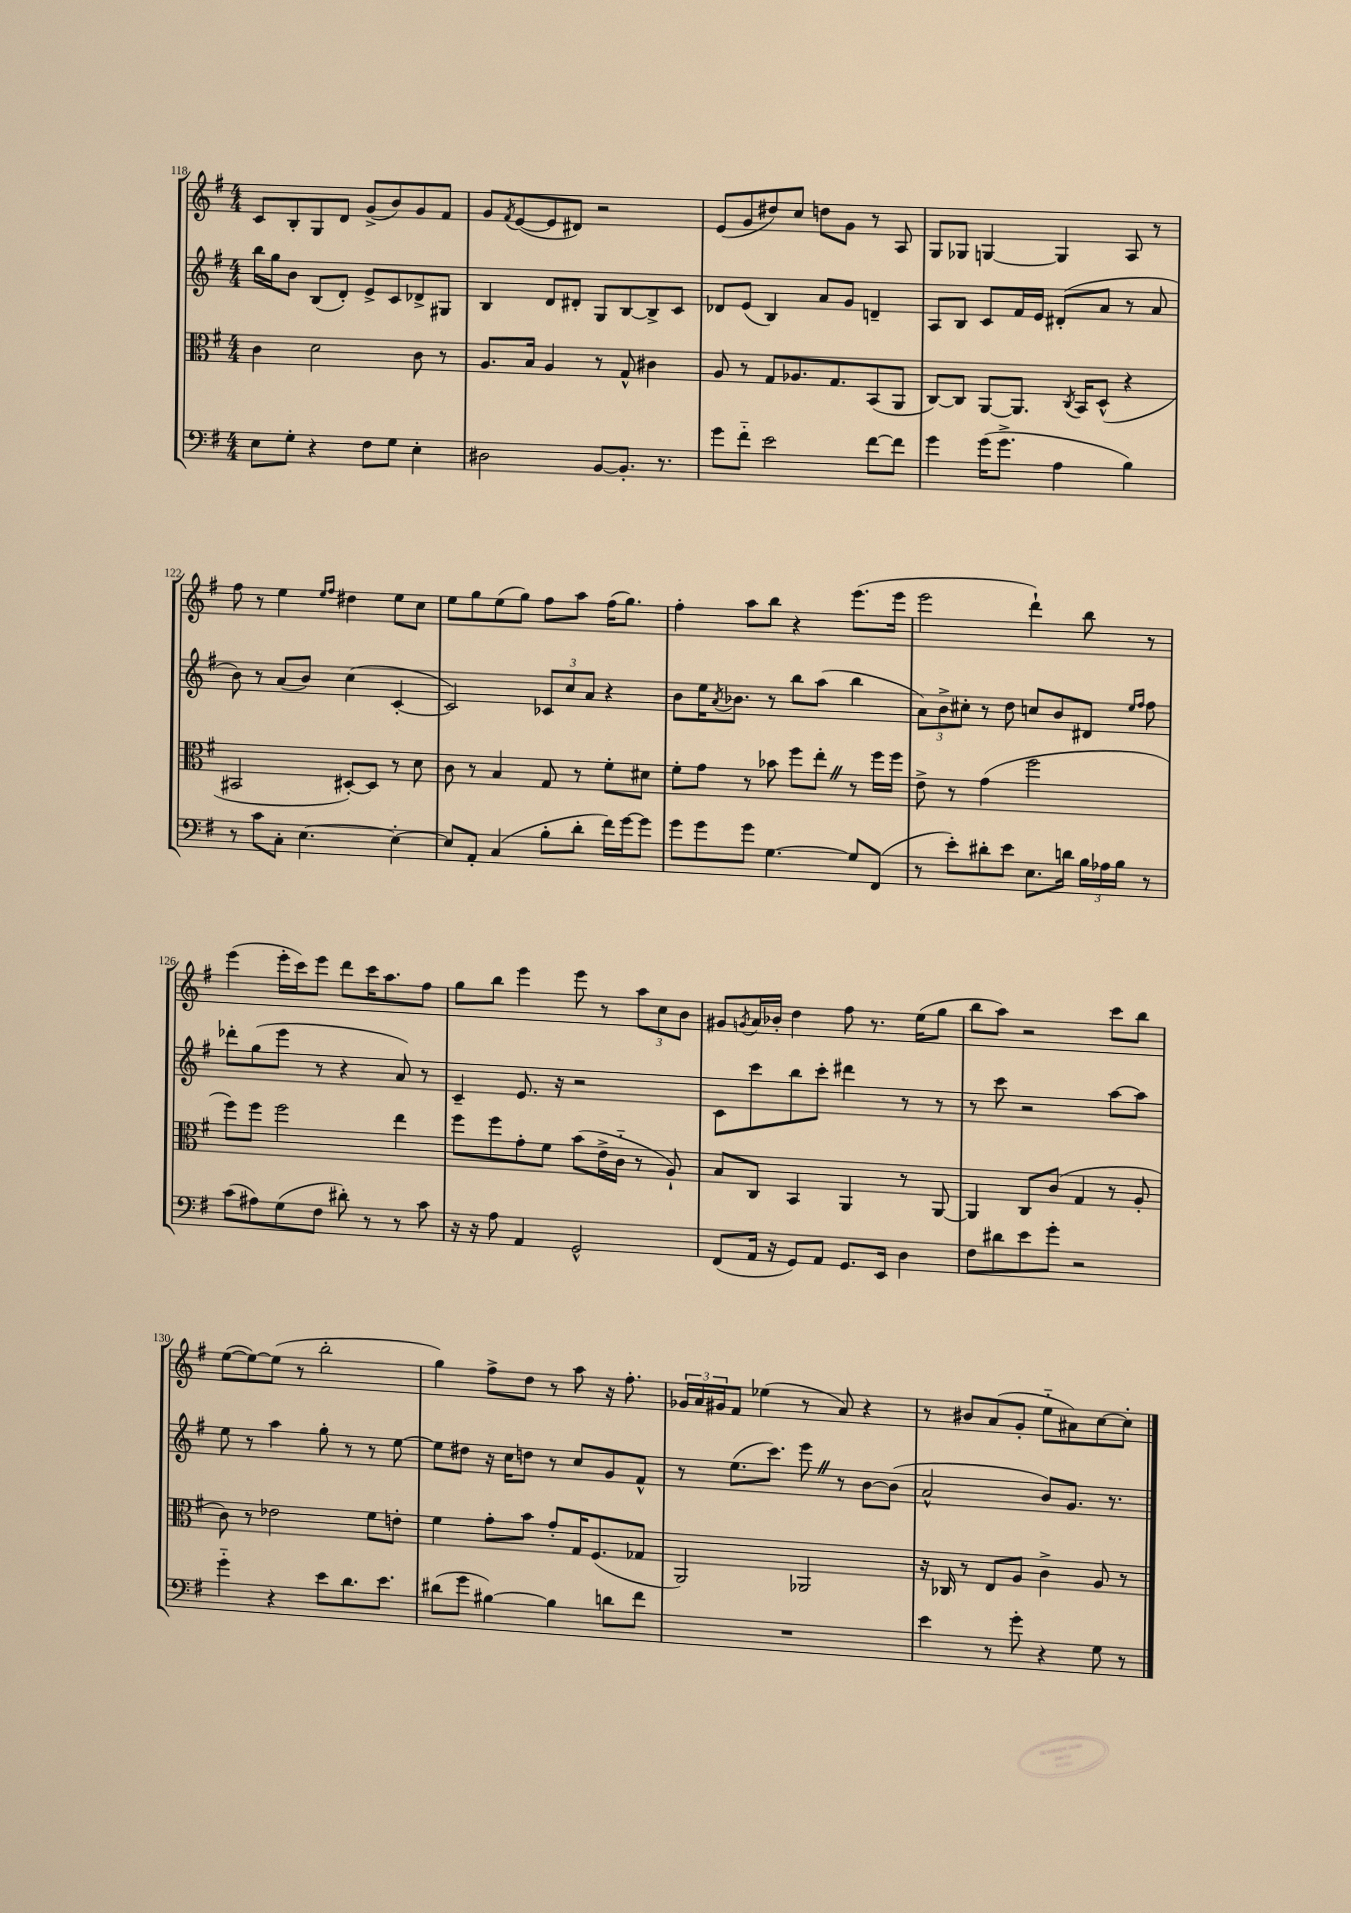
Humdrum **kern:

**kern	**kern	**kern	**kern
*staff4	*staff3	*staff2	*staff1
*clefF4	*clefC3	*clefG2	*clefG2
*k[f#]	*k[f#]	*k[f#]	*k[f#]
*M4/4	*M4/4	*M4/4	*M4/4
8E	4c	16bb	8c
.	.	16gg	.
8G'	.	8b	8B'
4r	2d	(8B	8G
.	.	8d')	8d
8F#	.	8e^	(8g^
8G	.	8c	8b)
4E'	8c	8d-^	8g
.	8r	8G#	8f#
=	=	=	=
2D#	8.A	4B	8g
.	.	.	8qf#
.	.	.	([8e
.	16B	.	.
.	4A	8d	8e]
.	.	8d#'	8d#)
[8BB	8r	8G	2r
8.BB']	8G^^	[8B	.
.	4c#	8B^]	.
8.r	.	.	.
.	.	8c	.
=	=	=	=
8g	8A	8d-	(8e
8f#'~	8r	(8e	8g
2e	8G	4B)	8dd#)
.	8.A-	.	8cc
.	.	8a	8dd
.	8.G	.	.
.	.	8g	8g
[8f#	(8BB	4d~	8r
8f#]	8AA	.	8A
=	=	=	=
4g	[8C)	8A	8G
.	8C]	8B	8G-
(16g	[8AA	8c	[4G
8.g^	.	.	.
.	8.AA]	16f#	.
.	.	16e	.
4A	.	(8d#'	4G]
.	8qC	.	.
.	16BB	.	.
.	(8D^^	8a	.
4B)	4r	8r	8A
.	.	8a	8r
=	=	=	=
8r	2BB#	8b)	8ff#
8c	.	8r	8r
8C'	.	(8a	4ee
[4.E	.	8b)	.
.	.	.	16qqee
.	.	.	16qqff#
.	[8D#')	(4cc	4dd#
.	8D#]	.	.
4E'_	8r	[4c'	8ee
.	8d	.	8cc
=	=	=	=
8E]	8c	2c])	8ee
8AA'	8r	.	8gg
(4C	4B	.	(8ee
.	.	.	8gg)
8B'	8G	12c-	8ff#
.	.	12cc	.
8d'	8r	.	8aa
.	.	12a	.
16f#)	8f#'	4r	(16ff#
[16g	.	.	8.gg)
8g]	8d#	.	.
=	=	=	=
8g	8f#'	8b	4ff#'
8g	8g	16ee	.
.	.	8qa	.
.	.	8.b-	.
8g	8r	.	8aa
[4.G	8b-	8r	8bb
.	8ff#	8bb	4r
.	8ee'	(8aa	.
8G]	8r	4bb	(8.eee
(8FF#	16ff#	.	.
.	16ff#	.	16eee
=	=	=	=
8r	8e^	12a)	2eee
.	.	12b^	.
8e')	8r	.	.
.	.	12cc#'	.
8d#'	(4g	8r	.
8e	.	8dd	.
8.E	2ff#	8cc	4ddd`)
.	.	8b	.
16d	.	.	.
24B	.	8d#	8bb
24A-	.	.	.
24B	.	.	.
.	.	16qqee	.
.	.	16qqff#	.
8r	.	8ff#	8r
=	=	=	=
(8c	8ff#)	8ddd-'	(4eee
8A#)	8ff#	(8gg	.
(8G	2ff#	8eee	16eee'
.	.	.	16ccc)
8F#	.	8r	8eee
8d#')	.	4r	8ddd
8r	.	.	16ccc
.	.	.	8.aa
8r	4ee	8a)	.
8c	.	8r	8ff#
=	=	=	=
16r	8ff#	4c~	8gg
16r	.	.	.
8A	8ff#	.	8bb
4AA	8g'	8.e	4eee
.	8f#	.	.
.	.	16r	.
2GG^^	(8b	2r	8eee
.	16e^	.	8r
.	16c'~	.	.
.	8r	.	12aa
.	.	.	12cc
.	8A`)	.	.
.	.	.	12b
=	=	=	=
(8FF#	8B	8c	8g#
.	.	.	8qg
16AA	8C	8ccc	16a
16r	.	.	16b-'
8GG)	4BB	8bb	4dd
8AA	.	8ccc'	.
8.GG	4AA	4ddd#	8ff#
.	.	.	8.r
16EE	.	.	.
4D	8r	8r	.
.	.	.	(16ee
.	[8AA	8r	8gg
=	=	=	=
8F#	4AA]	8r	8bb
8d#	.	8ccc	8aa)
8e	8C	2r	2r
8g'	(8c	.	.
2r	4G	.	.
.	8r	[8aa	8ccc
.	8A'	8aa]	8bb
=	=	=	=
4g'~	8c)	8ee	([8ee
.	8r	8r	8ee_)
4r	2e-	4aa	(8ee]
.	.	.	8r
8e	.	8gg'	2bb'
8.d	.	8r	.
.	8f#	8r	.
8.e	.	.	.
.	8e'	[8ee	.
=	=	=	=
(8d#	4f#	8ee]	4gg)
8g	.	8dd#	.
[4B#)	8g'	16r	8ff#^
.	.	16cc	.
.	8b	8dd	8dd
4B#]	8g'	8r	8r
.	16G	8cc	8aa
.	(8.F#	.	.
8d	.	8g	16r
.	.	.	8.ff#'
8f#	8G-	8f#^^	.
=	=	=	=
1r	2AA)	8r	24g-
.	.	.	24a
.	.	.	24g#
.	.	(8.ee	8f#
.	.	.	(4ee-
.	.	8.ccc)	.
.	2AA-	8eee	8r
.	.	8r	8a)
.	.	[8b	4r
.	.	(8b]	.
=	=	=	=
4e	16r	2a^^	8r
.	16C-	.	.
.	8r	.	8b#
8r	8E	.	(8a
8g'	8A	.	8g'
4r	4c^	8b)	8ee'~
.	.	8.g	8a#)
8G	8A	.	[8cc
.	.	8.r	.
8r	8r	.	8cc']
==	==	==	==
*-	*-	*-	*-
